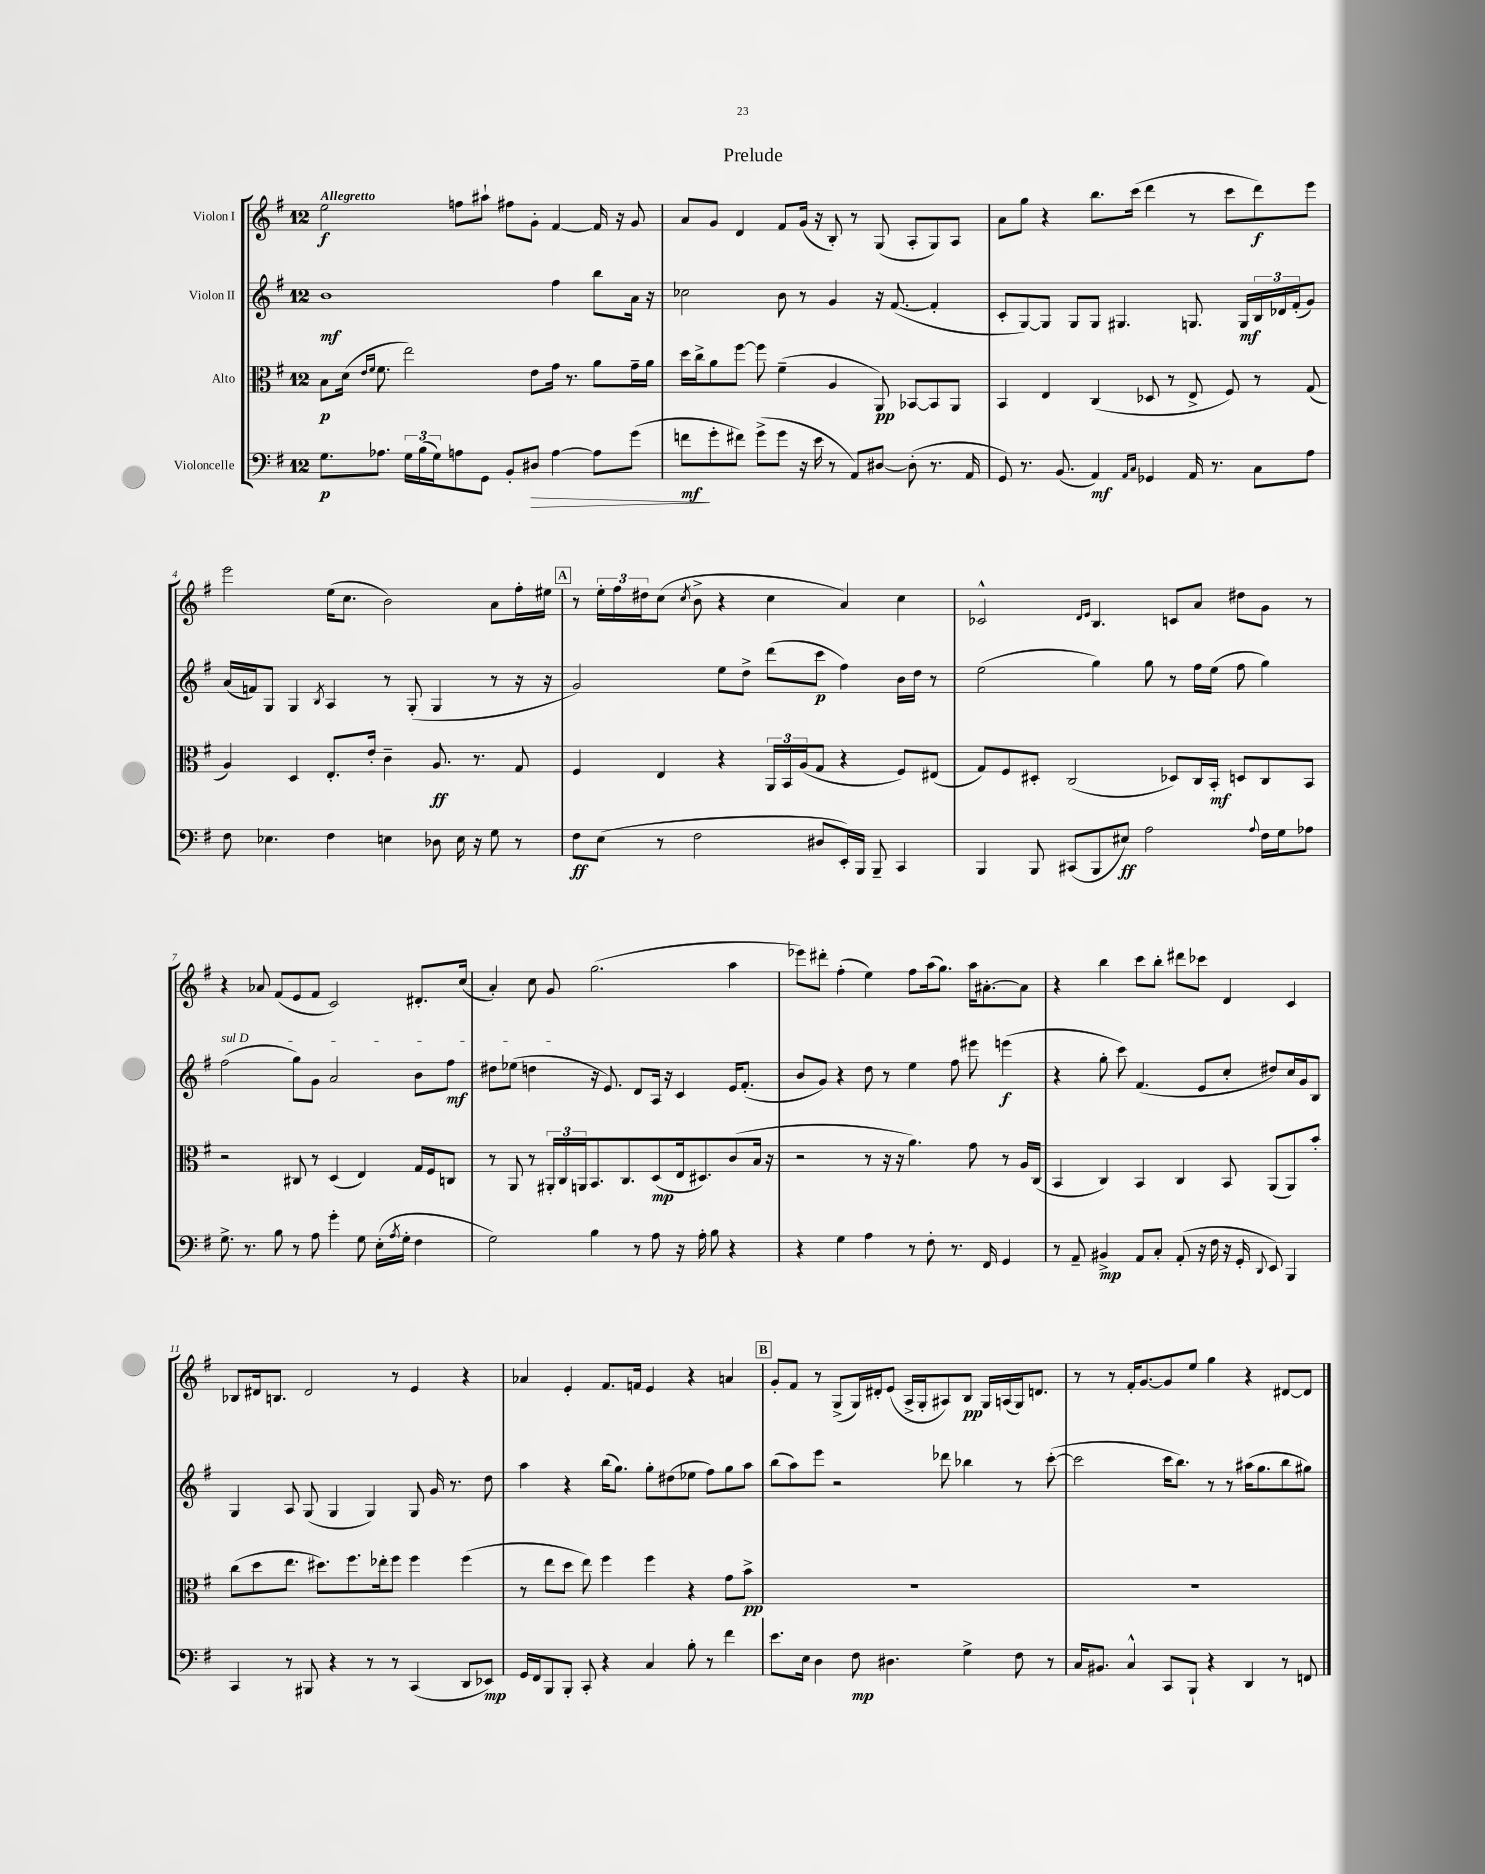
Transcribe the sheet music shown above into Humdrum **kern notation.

**kern	**dynam	**kern	**dynam	**kern	**dynam	**kern	**dynam
*part4	*part4	*part3	*part3	*part2	*part2	*part1	*part1
*staff4	*staff4	*staff3	*staff3	*staff2	*staff2	*staff1	*staff1
*I"Violoncelle	*	*I"Alto	*	*I"Violon II	*	*I"Violon I	*
*clefF4	*	*clefC3	*	*clefG2	*	*clefG2	*
*k[f#]	*	*k[f#]	*	*k[f#]	*	*k[f#]	*
*M12/8	*	*M12/8	*	*M12/8	*	*M12/8	*
=1	=1	=1	=1	=1	=1	=1	=1
!	!	!	!	!	!	!LO:TX:a:B:t=Allegretto	!
8.G\L	p	8B\L	p	1b	mf	2ee\	f
.	.	(16d\Jk	.	.	.	.	.
.	.	16qqe/LL	.	.	.	.	.
.	.	16qqf#/JJ	.	.	.	.	.
8.A-X\J	.	8.f#\	.	.	.	.	.
24G\LL	.	2ee\)	.	.	.	.	.
(24B\	.	.	.	.	.	.	.
24G\J)	.	.	.	.	.	.	.
8An\	.	.	.	.	.	8ffn\L	.
8GG\J	.	.	.	.	.	8aa#X`\J	.
8BB'/L	.	.	.	.	.	8ff#X\L	.
!	!LO:HP:b	!	!	!	!	!	!
8D#X/J	>	8e\L	.	.	.	8g'\J	.
[4A\	.	16g\Jk	.	4ff#\	.	[4f#/	.
.	.	8.r	.	.	.	.	.
8A\L]	.	8a\L	.	8bb\L	.	16f#/]	.
.	.	.	.	.	.	16r	.
(8g\J	.	16g~\L	.	16a\Jk	.	8g/	.
.	.	16a\JJ	.	16r	.	.	.
=2	=2	=2	=2	=2	=2	=2	=2
8fn\L	mf	16dd\LL	.	2cc-X\	.	8a/L	.
.	.	16cc^\J	.	.	.	.	.
8g'\	]	8a\	.	.	.	8g/J	.
8f#X\J)	.	[8ff#\J	.	.	.	4d/	.
(8g^\L	.	8ff#\]	.	.	.	.	.
8g\J	.	(4f#~\	.	8b\	.	8f#/L	.
16r	.	.	.	8r	.	(16g/Jk	.
16e\	.	.	.	.	.	16r	.
8r	.	4A/	.	4g/	.	8B'/)	.
8AA/L)	.	.	.	.	.	8r	.
[8D#X/J	.	8AA/)	pp	16r	.	(8G/	.
.	.	.	.	([8.f#/	.	.	.
(8D#'\]	.	[8BB-X/L	.	.	.	8A'/L	.
8.r	.	8BB-/]	.	4f#'/]	.	8G/)	.
.	.	8AA/J	.	.	.	8A/J	.
16AA/	.	.	.	.	.	.	.
=3	=3	=3	=3	=3	=3	=3	=3
8GG/)	.	4BB/	.	8c'/L	.	8a\L	.
8.r	.	.	.	[8G/)	.	8gg\J	.
.	.	4E/	.	8G/J]	.	4r	.
(8.BB/	.	.	.	.	.	.	.
.	.	.	.	8G/L	.	.	.
4AA/)	mf	(4C/	.	8G/J	.	8.bb\L	.
.	.	.	.	4.G#X/	.	.	.
.	.	.	.	.	.	(16ccc\Jk	.
16qqAA/LL	.	.	.	.	.	.	.
16qqC/JJ	.	.	.	.	.	.	.
4GG-X/	.	8D-X/	.	.	.	4ddd\	.
.	.	8r	.	.	.	.	.
16AA/	.	8E^/	.	8.Gn/	.	8r	.
8.r	.	.	.	.	.	.	.
.	.	8F#/)	.	.	.	8ccc\L	.
.	.	.	.	16G/LL	mf	.	.
8C\L	.	8r	.	24B/	.	8ddd\)	f
.	.	.	.	24d-X/	.	.	.
.	.	.	.	(24f#'/J	.	.	.
8A\J	.	(8G/	.	8g/J)	.	8eee\J	.
!!LO:LB:g=z
=4	=4	=4	=4	=4	=4	=4	=4
8F#\	.	4A/)	.	(16a/LL	.	2eee\	.
.	.	.	.	16fn/J)	.	.	.
4.E-X\	.	.	.	8G/J	.	.	.
.	.	4D/	.	4G/	.	.	.
.	.	.	.	8qB/	.	.	.
4F#\	.	8.E'/L	.	4A/	.	(16ee\KL	.
.	.	.	.	.	.	8.cc\J	.
.	.	16e'/Jk	.	.	.	.	.
4En\	.	4c~\	.	8r	.	2b\)	.
.	.	.	.	(8G'/	.	.	.
8D-X\	.	8.A/	ff	4G/	.	.	.
16E\	.	.	.	.	.	.	.
16r	.	8.r	.	.	.	.	.
8G\	.	.	.	8r	.	8a\L	.
8r	.	8G/	.	16r	.	16ff#'\L	.
.	.	.	.	16r	.	16ee#X\JJ	.
!!LO:REH:place=s1:t=A
=5	=5	=5	=5	=5	=5	=5	=5
8F#\L	ff	4F#/	.	2g/)	.	8r	.
(8E\J	.	.	.	.	.	24ee'\LL	.
.	.	.	.	.	.	24ff#\	.
.	.	.	.	.	.	24dd#X\J	.
8r	.	4E/	.	.	.	(8cc\J	.
.	.	.	.	.	.	8qcc/	.
2F#\	.	.	.	.	.	8b^\	.
.	.	4r	.	8ee\L	.	4r	.
.	.	.	.	8dd^\J	.	.	.
.	.	24AA/LL	.	(8ddd\L	.	4cc\	.
.	.	24BB/	.	.	.	.	.
.	.	(24A/J	.	.	.	.	.
8D#X/L	.	8G/J	.	8ccc\J	p	.	.
16EE'/L)	.	4r	.	4ff#\)	.	4a/)	.
16BBB/JJ	.	.	.	.	.	.	.
8BBB~/	.	.	.	.	.	.	.
4CC/	.	8F#/L)	.	16b\LL	.	4cc\	.
.	.	.	.	16dd\JJ	.	.	.
.	.	(8E#X/J	.	8r	.	.	.
=6	=6	=6	=6	=6	=6	=6	=6
4BBB/	.	8G/L)	.	(2ee\	.	2c-X^^/	.
.	.	8F#/	.	.	.	.	.
8BBB/	.	8D#X'/J	.	.	.	.	.
(8CC#X/L	.	(2C/	.	.	.	.	.
.	.	.	.	.	.	16qqd/LL	.
.	.	.	.	.	.	16qqe/JJ	.
8BBB/	.	.	.	4gg\)	.	4.B/	.
8E#X/J)	ff	.	.	.	.	.	.
2A\	.	.	.	8gg\	.	.	.
.	.	8D-X/L)	.	8r	.	8cn/L	.
.	.	16C/L	.	16ff#\LL	.	8a/J	.
.	.	16BB'/JJ	mf	(16ee\JJ	.	.	.
.	.	8Dn/L	.	8ff#\	.	8dd#X\L	.
8qqA/	.	.	.	.	.	.	.
16F#\LL	.	8C/	.	4gg\)	.	8g\J	.
16G\J	.	.	.	.	.	.	.
8A-X\J	.	8BB/J	.	.	.	8r	.
!!LO:LB:g=z
=7	=7	=7	=7	=7	=7	=7	=7
!	!	!	!	!LO:TX:a:i:t=sul D	!	!	!
8.G^\	.	2r	.	(2ff#\	.	4r	.
8.r	.	.	.	.	.	.	.
.	.	.	.	.	.	8a-X/	.
8B\	.	.	.	.	.	(8f#/L	.
8r	.	8C#X/	.	8gg\L)	.	8e/	.
8A\	.	8r	.	8g\J	.	8f#/J	.
4g'\	.	(4D/	.	2a/	.	2c/)	.
8G\	.	4E/)	.	.	.	.	.
(16E'\LL	.	.	.	.	.	.	.
8qA/	.	.	.	.	.	.	.
16G'\JJ	.	.	.	.	.	.	.
4F#\	.	16G/LL	.	8b\L	.	8.d#X'/L	.
.	.	16F#/J	.	.	.	.	.
.	.	8Cn/J	.	8ff#\J	mf	.	.
.	.	.	.	.	.	(16cc/Jk	.
=8	=8	=8	=8	=8	=8	=8	=8
2G\)	.	8r	.	8dd#X\L	.	4a'/)	.
.	.	8AA/	.	(8ee-X\J	.	.	.
.	.	8r	.	4ddn\	.	8cc\	.
.	.	24AA#X'/LL	.	.	.	8g/	.
.	.	24C/	.	.	.	.	.
.	.	24AAn/J	.	.	.	.	.
4B\	.	8.BB/	.	16r	.	(2.gg\	.
.	.	.	.	8.e/)	.	.	.
.	.	8.C/	.	.	.	.	.
8r	.	.	.	8d/L	.	.	.
8A\	.	(8D/	mp	16A/Jk	.	.	.
.	.	.	.	16r	.	.	.
16r	.	16E/k	.	4c/	.	.	.
16A'\	.	8.D#X/)	.	.	.	.	.
8B\	.	.	.	.	.	.	.
4r	.	(8c/	.	16e/KL	.	4aa\	.
.	.	.	.	(8.f#'/J	.	.	.
.	.	16B/Jk	.	.	.	.	.
.	.	16r	.	.	.	.	.
=9	=9	=9	=9	=9	=9	=9	=9
4r	.	2r	.	8b/L	.	8eee-X\L)	.
.	.	.	.	8g/J)	.	8ddd#X'\J	.
4G\	.	.	.	4r	.	(4ff#'\	.
4A\	.	8r	.	8dd\	.	4ee\)	.
.	.	16r	.	8r	.	.	.
.	.	16r	.	.	.	.	.
8r	.	4.a\)	.	4ee\	.	8ff#\L	.
8F#'\	.	.	.	.	.	(16aa\k	.
.	.	.	.	.	.	8.gg\J)	.
8.r	.	.	.	8ff#\	.	.	.
.	.	8g\	.	8eee#X\	.	16aa\KL	.
16FF#/	.	.	.	.	.	[8.a#X'\	.
4GG/	.	8r	.	(4eeen\	f	.	.
.	.	16A/LL	.	.	.	8a#\J]	.
.	.	(16C/JJ	.	.	.	.	.
=10	=10	=10	=10	=10	=10	=10	=10
8r	.	4BB/	.	4r	.	4r	.
8AA~/	.	.	.	.	.	.	.
4BB#X^/	mp	4C/)	.	8gg'\	.	4bb\	.
.	.	.	.	8ccc\)	.	.	.
8AA/L	.	4BB/	.	(4.f#/	.	8ccc\L	.
8C'/J	.	.	.	.	.	8bb'\J	.
(8AA'/	.	4C/	.	.	.	8ddd#X\L	.
16r	.	.	.	8e/L	.	8ccc-X\J	.
16F#\	.	.	.	.	.	.	.
16r	.	8BB/	.	8cc'/J	.	4d/	.
16GG'/	.	.	.	.	.	.	.
8qqDD/	.	.	.	.	.	.	.
8EE/)	.	(8AA/L	.	8dd#X/L)	.	.	.
4BBB/	.	8AA/)	.	16cc/L	.	4c/	.
.	.	.	.	16g/J	.	.	.
.	.	8b'/J	.	8B/J	.	.	.
!!LO:LB:g=z
=11	=11	=11	=11	=11	=11	=11	=11
4CC/	.	(8cc\L	.	4G/	.	8B-X/L	.
.	.	8dd\	.	.	.	16d#X/k	.
.	.	.	.	.	.	8.Bn/J	.
8r	.	8.ee\J	.	8A/	.	.	.
8BBB#X/	.	.	.	(8G/	.	2d#/	.
.	.	8.dd#X\L)	.	.	.	.	.
4r	.	.	.	4G/	.	.	.
.	.	8.ff#\	.	.	.	.	.
8r	.	.	.	4G/)	.	.	.
.	.	16ee-X'\k	.	.	.	.	.
8r	.	8ff#\J	.	.	.	8r	.
(4CC/	.	4ff#\	.	8G/	.	4e/	.
.	.	.	.	16g/	.	.	.
.	.	.	.	8.r	.	.	.
8DD/L	.	(4ff#\	.	.	.	4r	.
8EE-X/J)	mp	.	.	8dd\	.	.	.
=12	=12	=12	=12	=12	=12	=12	=12
16GG/LL	.	8r	.	4aa\	.	4a-X/	.
16FF#/J	.	.	.	.	.	.	.
8BBB/	.	8ee\L	.	.	.	.	.
8BBB'/J	.	8dd\J	.	4r	.	4e'/	.
8CC'/	.	8ee\)	.	.	.	.	.
4r	.	4ff#\	.	(16bb\KL	.	8.f#/L	.
.	.	.	.	8.gg\J)	.	.	.
.	.	.	.	.	.	16fn/Jk	.
4C/	.	4ff#\	.	8gg'\L	.	4e/	.
.	.	.	.	(8dd#X\	.	.	.
8B'\	.	4r	.	8ee-X\J	.	4r	.
8r	.	.	.	8ff#\L)	.	.	.
4f#\	.	8g\L	.	8gg\	.	4an/	.
.	.	8b^\J	pp	8aa\J	.	.	.
!!LO:REH:place=s1:t=B
=13	=13	=13	=13	=13	=13	=13	=13
8.e\L	.	1.r	.	(8bb\L	.	8g'/L	.
.	.	.	.	8aa\)	.	8f#/J	.
16E\Jk	.	.	.	.	.	.	.
4D\	.	.	.	8eee\J	.	8r	.
.	.	.	.	2r	.	(8G^/L	.
8F#\	mp	.	.	.	.	16G/L)	.
.	.	.	.	.	.	16d#X'/J	.
4.D#X\	.	.	.	.	.	(8e/J	.
.	.	.	.	.	.	16A^/LL	.
.	.	.	.	.	.	16G'/J	.
.	.	.	.	8ddd-X\	.	8A#X/)	.
4G^\	.	.	.	4bb-X\	.	8B/J	pp
.	.	.	.	.	.	16G/LL	.
.	.	.	.	.	.	(16An/	.
8F#\	.	.	.	8r	.	16G/J)	.
.	.	.	.	.	.	8.dn/J	.
8r	.	.	.	([8ccc'\	.	.	.
=14	=14	=14	=14	=14	=14	=14	=14
16C/KL	.	1.r	.	2ccc\]	.	8r	.
8.BB#X/J	.	.	.	.	.	.	.
.	.	.	.	.	.	8r	.
4C^^/	.	.	.	.	.	16f#'/KL	.
.	.	.	.	.	.	[8.g/	.
8CC/L	.	.	.	16ccc\KL	.	8g/]	.
.	.	.	.	8.bb\J)	.	.	.
8BBB`/J	.	.	.	.	.	8ee/J	.
4r	.	.	.	8r	.	4gg\	.
.	.	.	.	8r	.	.	.
4DD/	.	.	.	(16aa#X\KL	.	4r	.
.	.	.	.	8.gg\	.	.	.
8r	.	.	.	8bb\	.	[8d#X/L	.
8FFn/	.	.	.	8gg#X\J)	.	8d#/J]	.
==	==	==	==	==	==	==	==
*-	*-	*-	*-	*-	*-	*-	*-
